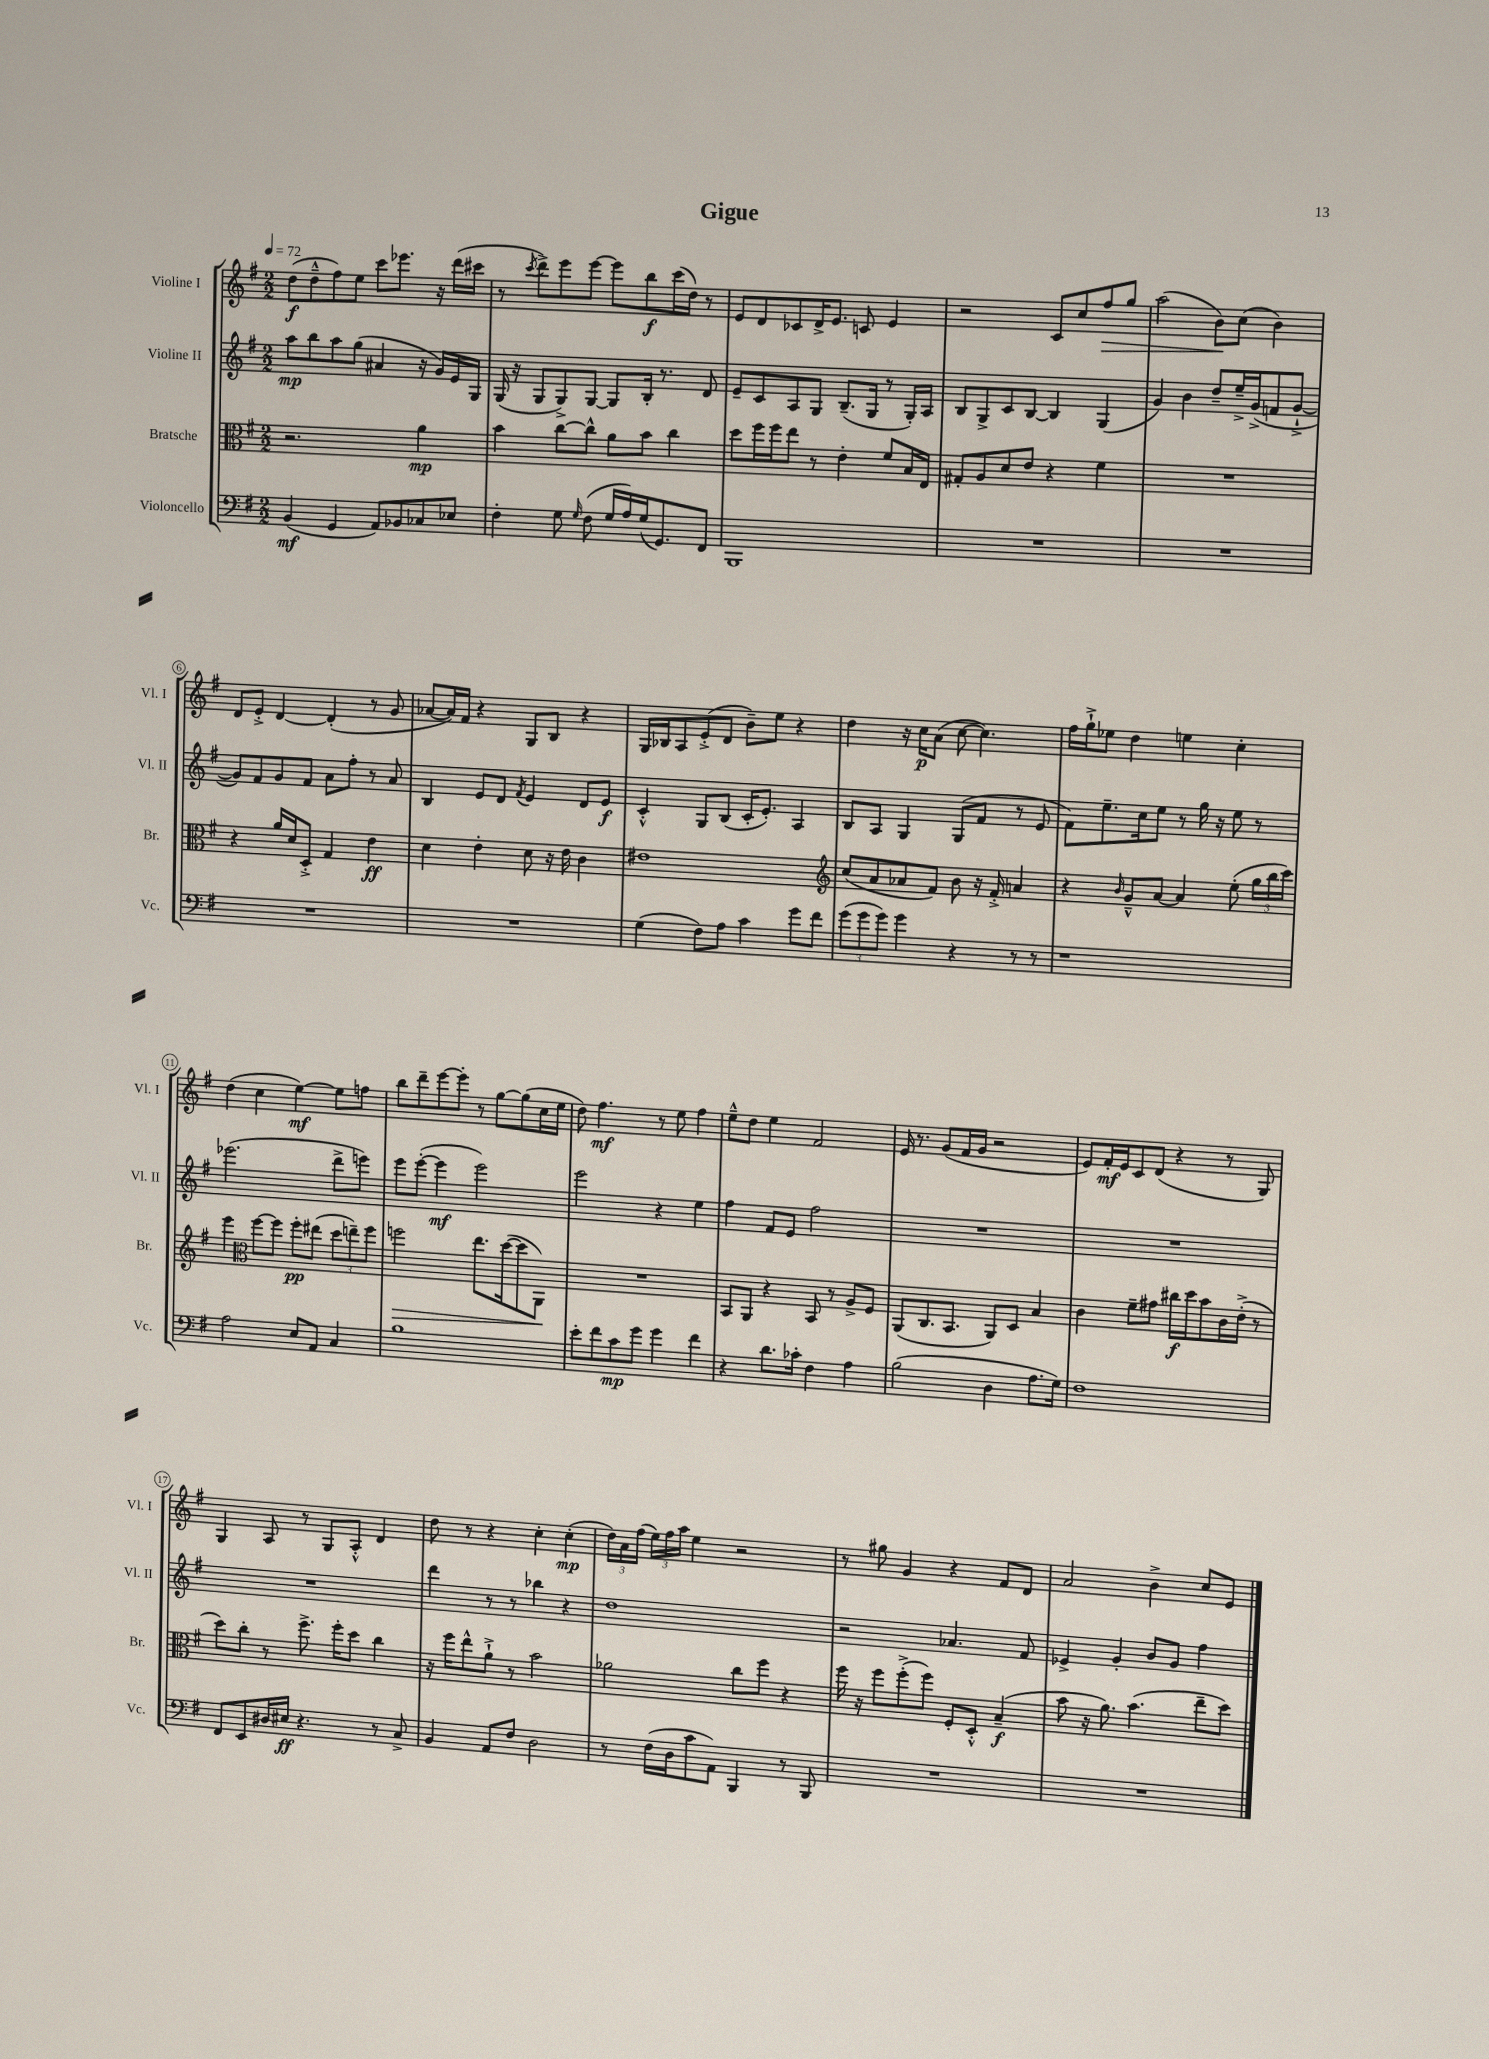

**kern	**kern	**kern	**kern
*staff4	*staff3	*staff2	*staff1
*clefF4	*clefC3	*clefG2	*clefG2
*k[f#]	*k[f#]	*k[f#]	*k[f#]
*M2/2	*M2/2	*M2/2	*M2/2
*MM72	*MM72	*MM72	*MM72
(4BB	2.r	8aa	(8dd
.	.	8bb	8dd~^^
4GG	.	8aa	8ff#)
.	.	(8gg	8ee
8AA)	.	4a#	8ccc
8BB-	.	.	8.eee-
8C-	4a	16r	.
.	.	16g)	16r
8E-	.	16e	(16ddd
.	.	16G	16ccc#
=	=	=	=
4F#'	4b	(16G	8r
.	.	16r	.
.	.	.	8qccc
.	.	8G	8ddd^)
8G	[8cc	8G^)	8eee
16qqG	.	.	.
(8F#	8cc^^]	[8G	[8eee
16G	8a	8G]	8eee]
16A)	.	.	.
(16G	8b	16B'	8bb
8.GG)	.	8.r	.
.	4cc	.	(16ccc
.	.	.	16dd)
8FF#	.	8d	8r
=	=	=	=
1BBB	8dd	8e~	8e
.	16ff#	8c	8d
.	16ff#	.	.
.	8ee	8A	8c-
.	8r	8G	16d^
.	.	.	8.e
.	4e'	(8.B~	.
.	.	.	8c
.	.	16G	.
.	8f#	8r	4e
.	16B	16G')	.
.	16E	16A	.
=	=	=	=
1r	8G#'	8B	2r
.	8A	8G^	.
.	8d	8c	.
.	8e	[8B	.
.	4r	4B]	8c
.	.	.	8cc
.	4f#	(4G	8ff#
.	.	.	8gg
=	=	=	=
1r	1r	4g)	(2aa
.	.	4b	.
.	.	8dd~	8b)
.	.	16ee~^	(8cc
.	.	(16g^	.
.	.	8f	4b)
.	.	[8g`^	.
=	=	=	=
1r	4r	8g])	8d
.	.	8f#	8e'^
.	16a	8g	[4d
.	16d	.	.
.	8D'^	8f#	.
.	4G	8a	(4d']
.	.	8ff#'	.
.	4e	8r	8r
.	.	8a	8g
=	=	=	=
1r	4d	4B	[8a-
.	.	.	16a-])
.	.	.	16f#
.	4e'	8e	4r
.	.	8d	.
.	.	8qf#	.
.	8d	4e	8G
.	16r	.	8B
.	16e	.	.
.	4c	8d	4r
.	.	8e	.
=	=	=	=
(4G	1e#	4c'^^	16G
.	.	.	16B-
.	.	.	8A
8F#)	.	8G	(8e'^
8A	.	(8B	8d
4c	.	16c'	8b~)
.	.	8.e')	.
.	.	.	8ee
8g	.	4A	4r
8f#	.	.	.
=	=	=	=
*	*clefG2	*	*
(12g	(8cc	8B	4dd
12g	.	.	.
.	8a	8A	.
12g)	.	.	.
4g	8a-	4G	16r
.	.	.	16cc
.	8f#)	.	(8a
4r	8b	(8G	[8cc
.	16r	8f#	4.cc])
.	16f#'^	.	.
8r	4a	8r	.
8r	.	8e	.
=	=	=	=
1r	4r	8f#)	16ff#
.	.	.	16gg`^
.	.	8.ee~	8ee-
.	16qqb	.	.
.	8g~^^	.	4dd
.	.	16cc	.
.	[8a	8ee	.
.	4a]	8r	4ee
.	.	16gg	.
.	.	16r	.
.	(8ee'	8ee	4cc'
.	24gg	8r	.
.	24bb	.	.
.	24ccc)	.	.
=	=	=	=
2A	4eee	(2.eee-	(4dd
*	*clefC3	*	*
.	[8ff#	.	4cc
.	8ff#]	.	.
8E	8ff#'	.	[4ee)
8AA	(8ee#	.	.
4C	12dd	8ddd^	8ee]
.	12ee~)	.	.
.	.	8eee)	8ff
.	12ff#	.	.
=	=	=	=
1B	2ff	8eee	8bb
.	.	([8eee'	8ddd~
.	.	4eee]	[8eee
.	.	.	8eee']
.	8.ee	2eee)	8r
.	.	.	[8gg
.	([16dd	.	.
.	8dd]	.	(8gg]
.	8AA)	.	16cc
.	.	.	16ee
=	=	=	=
8e'	1r	2eee	8dd)
8f#	.	.	4.ff#
8c	.	.	.
8g	.	.	.
4g	.	4r	8r
.	.	.	8ee
4f#	.	4ee	4ff#
=	=	=	=
4r	8BB	4ff#	8ee~^^
.	8AA	.	8dd
8.d	4r	8f#	4ee
.	.	8e	.
16c-'	.	.	.
4F#	8BB	2ff#	2f#
.	8r	.	.
4A	8A^	.	.
.	8F#	.	.
=	=	=	=
(2B	(8AA	1r	16e
.	.	.	8.r
.	8.C	.	.
.	.	.	(8g
.	8.BB	.	.
.	.	.	16f#
.	.	.	16g
4D	8AA)	.	2r
.	8D	.	.
8.A	4B	.	.
16G)	.	.	.
=	=	=	=
1F#	4c	1r	8e)
.	.	.	16f#'
.	.	.	16e
.	8f#~	.	8c
.	8g#	.	(8d
.	16cc#	.	4r
.	16dd	.	.
.	8b	.	.
.	16c	.	8r
.	(16e'^	.	.
.	8r	.	8G)
=	=	=	=
8FF#	8dd)	1r	4G
8EE	8cc'	.	.
16D#	8r	.	8A
16E#	.	.	.
4.r	8.ff#^	.	8r
.	.	.	8G
.	16ff#'	.	.
.	8dd	.	8A'^^
8r	4cc	.	4d
8C^	.	.	.
=	=	=	=
4BB	16r	4ddd	8dd
.	16ff#	.	.
.	8ee^^	.	8r
8AA	8a`^	8r	4r
8F#	8r	8r	.
2D	2b	4bb-	4cc'
.	.	4r	(4cc'
=	=	=	=
8r	2a-	1dd	24dd)
.	.	.	24a
.	.	.	(24ff#
(16F#	.	.	24ee)
.	.	.	24ff#
16D	.	.	.
.	.	.	24aa
8c	.	.	4ee
8AA)	.	.	.
4BBB	8cc	.	2r
.	8ff#	.	.
8r	4r	.	.
8BBB	.	.	.
=	=	=	=
1r	16ff#	2r	8r
.	16r	.	.
.	8ff#	.	8gg#
.	(8ff#'^	.	4g
.	8ff#)	.	.
.	8F#'	4.a-	4r
.	8D'^^	.	.
.	(4B~	.	8f#
.	.	8f#	8d
=	=	=	=
1r	8b	4e-^	2a
.	16r	.	.
.	8.a)	.	.
.	.	4g'	.
.	(4.b	.	.
.	.	8b	4b^
.	.	8g	.
.	8ee~	4ff#	8cc
.	8dd)	.	8e
==	==	==	==
*-	*-	*-	*-
